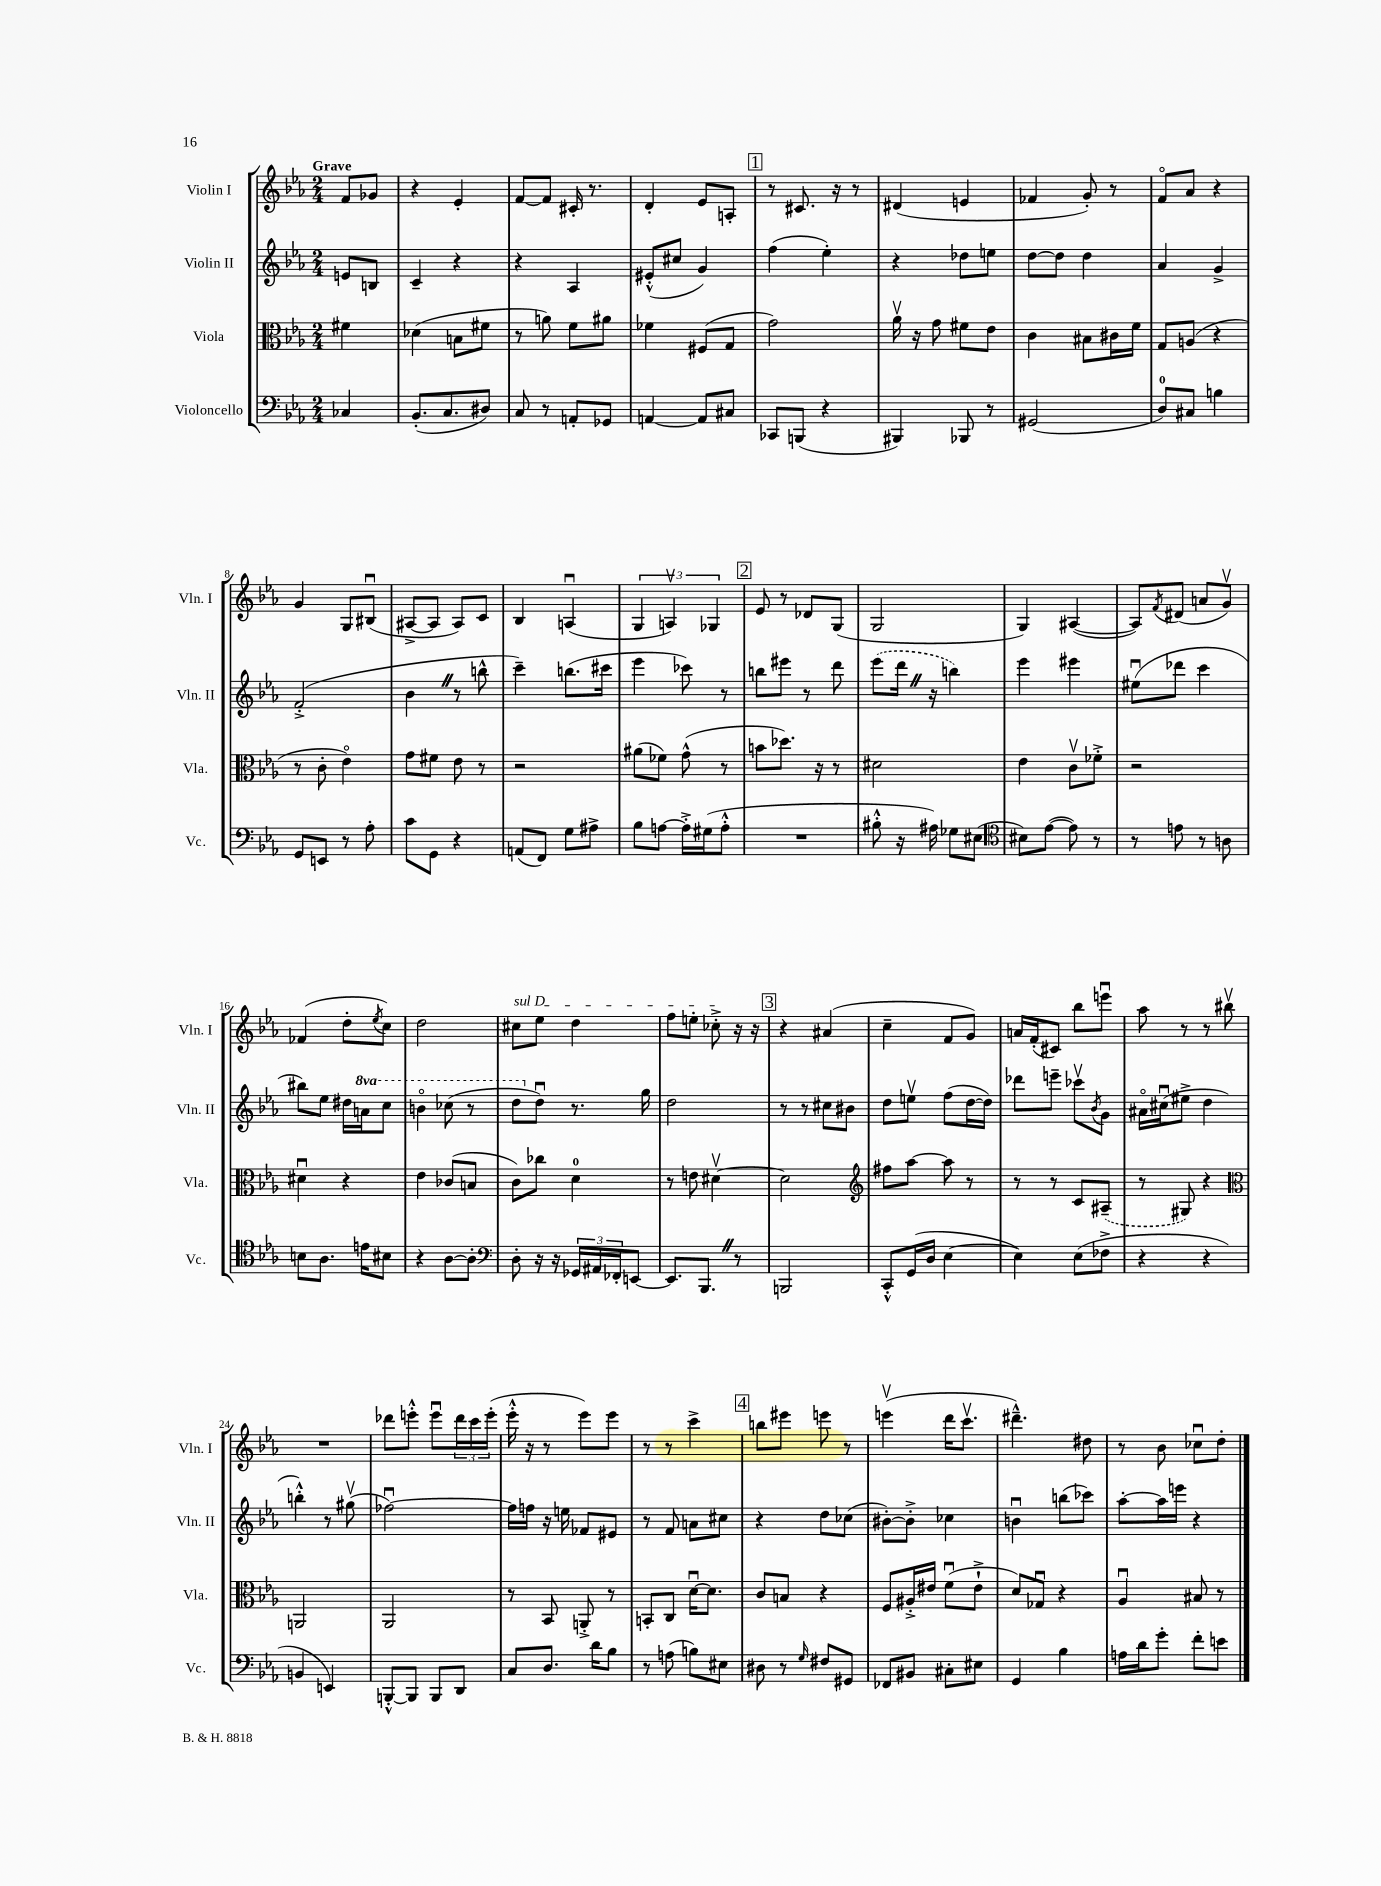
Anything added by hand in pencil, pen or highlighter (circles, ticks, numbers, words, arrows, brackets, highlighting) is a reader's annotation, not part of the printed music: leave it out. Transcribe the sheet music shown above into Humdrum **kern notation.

**kern	**kern	**kern	**kern
*staff4	*staff3	*staff2	*staff1
*clefF4	*clefC3	*clefG2	*clefG2
*k[b-e-a-]	*k[b-e-a-]	*k[b-e-a-]	*k[b-e-a-]
*M2/4	*M2/4	*M2/4	*M2/4
4C-	4f#	8e	8f
.	.	8B	8g-
=	=	=	=
(8.BB-'	(4d-	4c~	4r
8.C	.	.	.
.	8B	4r	4e-'
8D#)	8f#	.	.
=	=	=	=
8C	8r	4r	[8f
8r	8a)	.	8f]
8AA'	8f	4A-	16c#'
.	.	.	8.r
8GG-	8a#	.	.
=	=	=	=
[4AA	4f-	(8e#'^^	4d'
.	.	8cc#	.
8AA]	(8F#	4g)	8e-
8C#	8G	.	8A'
=	=	=	=
8CC-	2g)	(4ff	8r
(8BBB	.	.	8.c#
4r	.	4ee-')	.
.	.	.	16r
.	.	.	8r
=	=	=	=
4BBB#)	16a-v	4r	(4d#
.	16r	.	.
.	8g	.	.
8BBB-	8f#	8dd-	4e
8r	8e-	8ee	.
=	=	=	=
(2GG#	4c	[8dd	4f-
.	.	8dd]	.
.	8B#	4dd	8g')
.	16c#	.	8r
.	16f	.	.
=	=	=	=
8D)	8G	4a-	8fo
8C#	(8A	.	8a-
4B	4r	4g^	4r
=	=	=	=
8GG	8r	(2f'^	4g
8EE	8c'	.	.
8r	4e-o)	.	8G
8A-'	.	.	(8B#u
=	=	=	=
8c	8g	4b-	[8A#^
8GG	8f#	.	8A#]
4r	8e-	8r	8A#)
.	8r	8bb^^	8c
=	=	=	=
(8AA	2r	4ccc~)	4B-
8FF)	.	.	.
8G	.	(8.bb	(4Au
8A#^	.	.	.
.	.	16ccc#	.
=	=	=	=
8B-	(8a#	4eee-	6G
[8A	8f-)	.	.
.	.	.	6Av)
16A'^]	(8g^^	8ccc-)	.
(16G#	.	.	.
.	.	.	6G-
8A'^^	8r	8r	.
=	=	=	=
2r	8b	8bb	8e-
.	8.dd-)	8eee#	8r
.	.	8r	8d-
.	16r	.	.
.	8r	8ddd	(8G
=	=	=	=
8B#'^^	2d#	(8eee-	2G
16r	.	16ddd	.
16A#)	.	16r	.
8G-	.	4bb)	.
(8E#	.	.	.
=	=	=	=
*clefC4	*	*	*
8B#)	4e-	4eee-	4G)
([8e-	.	.	.
8e-])	8cv	4eee#	([4A#
8r	8f-'^	.	.
=	=	=	=
8r	2r	(8ee#u	8A#])
.	.	.	8qf
8e	.	8ddd-	(8d#
8r	.	4ccc	8a
8A	.	.	8gv)
=	=	=	=
8B	4d#u	8bb#)	(4f-
8.A-	.	8ee-	.
.	4r	16dd#	8dd'
16e	.	16aa	.
.	.	.	8qee-
8B#	.	8ccc	8cc)
=	=	=	=
4r	4e-	4bbo	2dd
[8A-	(8c-	(8ccc-	.
8A-']	8B	8r	.
=	=	=	=
*clefF4	*	*	*
8D'	8c)	8ddd	8cc#
16r	8cc-	8ddu)	8ee-
16r	.	.	.
24GG-	4d	8.r	4dd
24AA#	.	.	.
24FF-'	.	.	.
[8EE	.	.	.
.	.	16gg	.
=	=	=	=
8.EE]	8r	2dd	8ff
.	8e	.	8ee'
8.BBB-	.	.	.
.	[4d#v	.	8cc-'^
8r	.	.	16r
.	.	.	16r
=	=	=	=
2BBB	2d#]	8r	4r
.	.	8r	.
.	.	8cc#	(4a#
.	.	8b#	.
=	=	=	=
*	*clefG2	*	*
8CC'^^	8ff#	8dd	4cc~
(16GG	[8aa-	8eev	.
16D	.	.	.
[4E-	8aa-]	(8ff	8f
.	8r	[16dd	8g)
.	.	16dd])	.
=	=	=	=
4E-])	8r	8ddd-	16a
.	.	.	(16f'
.	8r	8eee~	8c#)
(8E-	8c	8ccc-v	8bb-
.	.	8qb-	.
8F-^	(8A#~	8g	8eeeu
=	=	=	=
4r	8r	16a#o	8aa-
.	.	(16cc#u	.
.	8G#)	8ee#^	8r
4r	4r	4dd	8r
.	.	.	8bb#v
=	=	=	=
*	*clefC3	*	*
4BB	2AA	4bb'^^)	2r
4EE)	.	8r	.
.	.	(8gg#v	.
=	=	=	=
[8BBB'^^	2AA-	[2ff-u)	8ddd-
8BBB]	.	.	8eee'^^
8BBB	.	.	8eeeu
8DD	.	.	24ddd-
.	.	.	24ccc
.	.	.	(24eee'
=	=	=	=
8C	8r	16ff-]	16eee-'^^
.	.	16ff	16r
8.D	8BB-	16r	8r
.	.	16ee	.
.	8AA'^	8f-	8eee-)
16d	.	.	.
8B-	8r	8e#	8eee-
=	=	=	=
8r	8BB'	8r	8r
(8A	8C	8f	8r
8B)	[16du	8a	4ccc^
.	8.d]	.	.
8E#	.	8cc#	.
=	=	=	=
8D#	8c	4r	8bb
8r	8B	.	8eee#
16qqG	.	.	.
8F#	4r	8dd	8eee
8GG#	.	(8cc-	8r
=	=	=	=
8FF-	8F	[8b#')	(4eeev
8BB#	16A#'^	8b#'^]	.
.	16e#	.	.
8C#'	(8fu	4cc-	16ddd
.	.	.	8.cccv
8E#	8e#`^	.	.
=	=	=	=
4GG	8d)	4bu	4.ddd#~^^)
.	8G-u	.	.
4B-	4r	(8bb	.
.	.	8ccc-)	8dd#
=	=	=	=
16A	4A-u	[8aa-'	8r
16d	.	.	.
8g'	.	16aa-]	8b-
.	.	16eee	.
8f'	8B#	4r	8cc-u
8e	8r	.	8dd'
==	==	==	==
*-	*-	*-	*-
